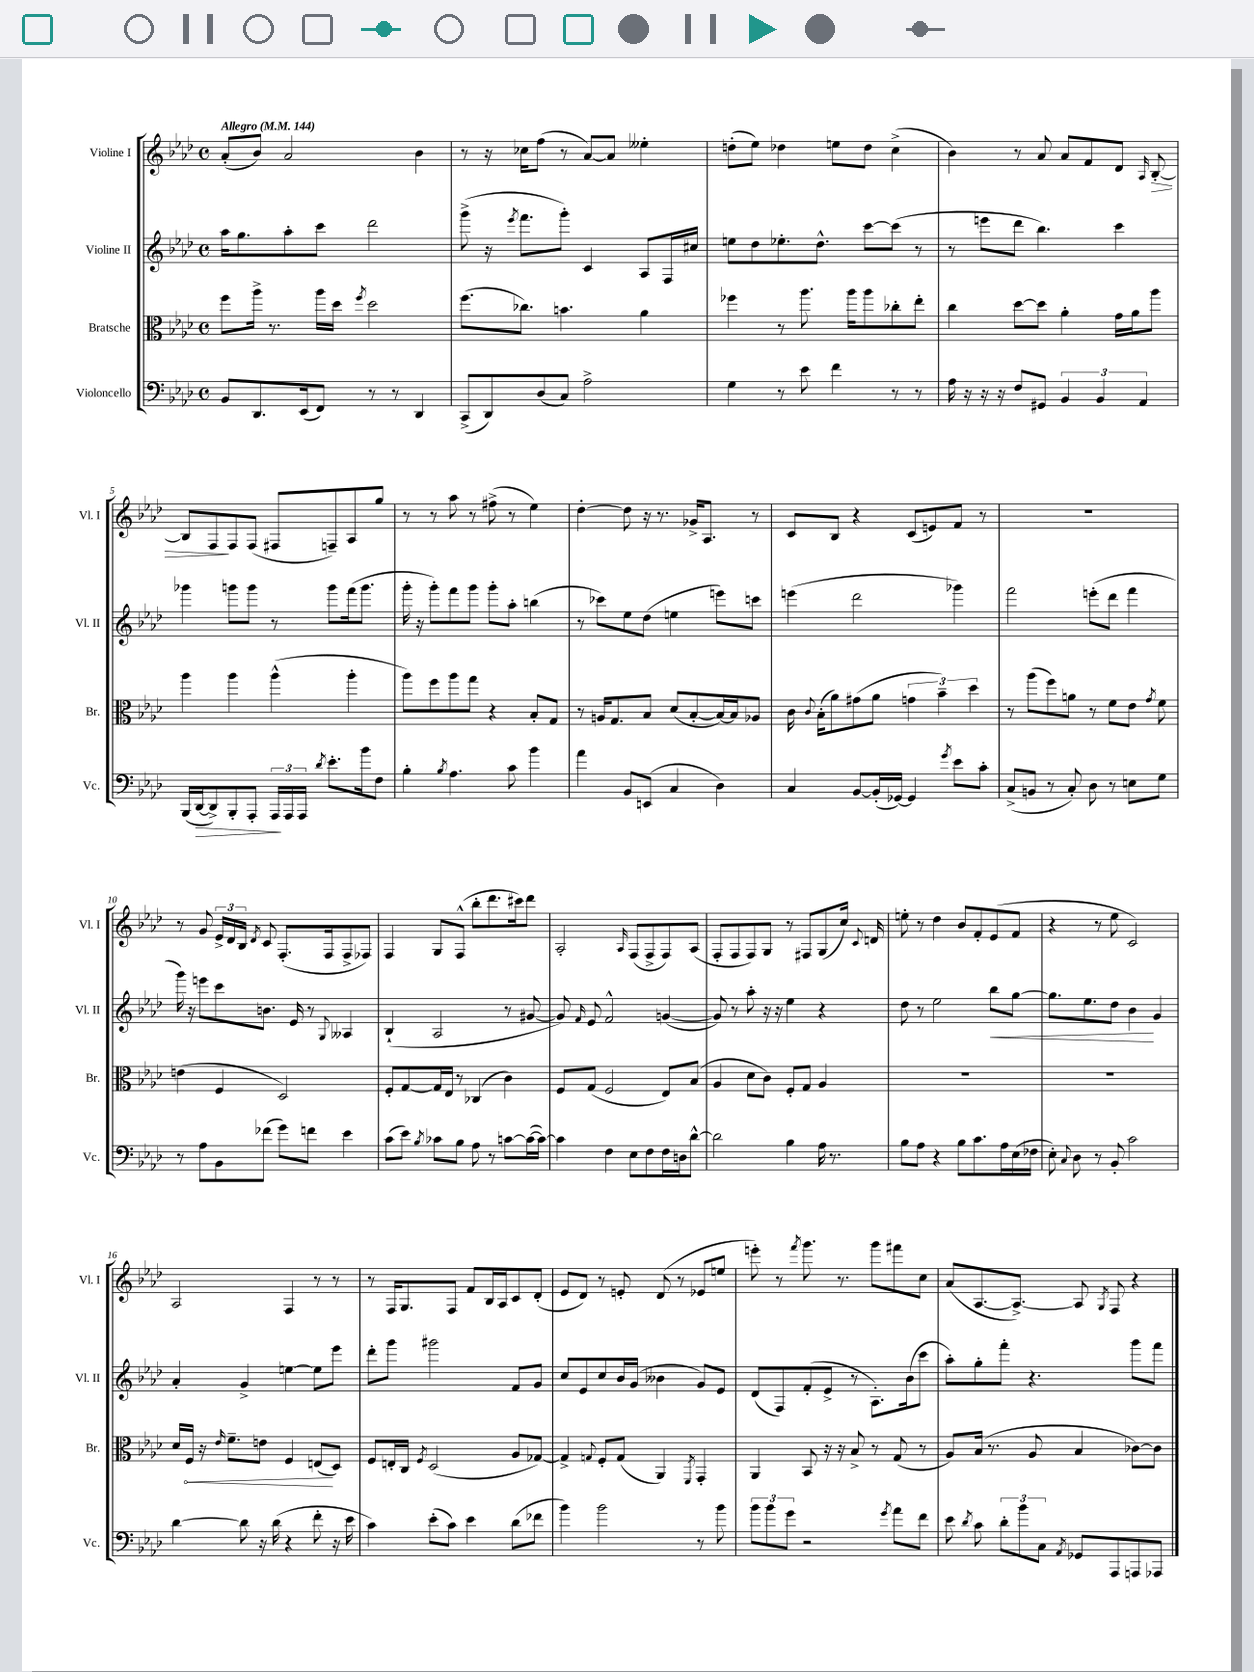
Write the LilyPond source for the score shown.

<<
\new StaffGroup <<
\new Staff = "s0" \with { instrumentName = "Violine I" shortInstrumentName = "Vl. I" } {
    \clef treble \key aes \major \defaultTimeSignature \time 4/4 \tempo "Allegro" 4 = 144
    \autoBeamOff aes'8[-.( bes'8]) aes'2 bes'4 |
    r8 r16 ces''16[ f''8]( r8 aes'8[~) aes'8] eeses''4-. |
    d''8[-.( ees''8]) des''4 e''8[ des''8] c''4->( |
    bes'4) r8 aes'8 aes'8[ f'8 des'8] \grace { aes16 } bes8~-.\> |
    bes8[ f8\! f8 f8]( fis8[ f8--) aes8 g''8] |
    r8 r8 aes''8 r8 fis''8->( r8 ees''4) |
    des''4~-. des''8 r16 r8. ges'16[-> aes8.] r8 |
    c'8[ bes8] r4 c'8[( e'8) f'8] r8 |
    R1 |
    r8 g'8 \tuplet 3/2 { ees'16[-> des'16 bes16] } \acciaccatura { des'8 } c'8 f8.[-.( f16 f8-> fes8]) |
    f4 g8[ f8]-^( bes''8[-. des'''8. cis'''16) des'''8] |
    aes2-. \grace { aes16 } f8[( f8-> f8) aes8]( |
    f8[-. f8 f8) g8] r8 fis8[ g8( c''16]) \appoggiatura { c'8 } d'16 |
    e''8-. r8 des''4 bes'8[ f'8-. ees'8( f'8] |
    r4 r8 ees''8 c'2) |
    aes2 f4 r8 r8 |
    r8 f16[ g8. f8] f'8[ bes16 aes16 c'8 des'8]-.( |
    ees'8[ des'8]) r8 e'8-. des'8( r8 ees'8[ e''8] |
    e'''8-.) r8 \acciaccatura { f'''8 } g'''8. r8. g'''8[ fis'''8 c''8] |
    aes'8[( aes8.~ aes8.]~->) aes8 \acciaccatura { g8 } f8 r4 \bar "|." |
}
\new Staff = "s1" \with { instrumentName = "Violine II" shortInstrumentName = "Vl. II" } {
    \clef treble \key aes \major \defaultTimeSignature \time 4/4
    \autoBeamOff aes''16[ g''8. aes''8-. c'''8] des'''2 |
    g'''8->( r16 \acciaccatura { ees'''8 } f'''8.[ g'''8]-.) c'4 aes8[ f16 cis''16] |
    e''8[ des''8 ees''8.-. des''8.]-^ c'''8[~ c'''8]( r8 |
    r8 e'''8[ des'''8] bes''4.) c'''4 |
    ges'''4 g'''8[ g'''8] r8 g'''8[ f'''16( g'''8.] |
    g'''16-. r16 g'''8[-.) f'''8 g'''8] g'''8[-. aes''8]-. b''4( |
    r8 ces'''8[) ees''8 des''8]( e''4 e'''8[) c'''8] |
    e'''4( des'''2 ges'''4) |
    f'''2 e'''8[-.( des'''8] f'''4 |
    g'''16) r16 e'''8[ c'''8 b'8.] ees'16 r8 \appoggiatura { g8 } aeses4 |
    bes4-!( aes2 r8 gis'8~ |
    gis'8) \grace { f'16 } ees'8 f'2-^ g'4~( |
    g'8) r8 aes''8-. r16 r16 ees''4 r4 |
    des''8 r8 ees''2 bes''8[\< g''8]~ |
    g''8.[ ees''8. des''8] bes'4\! g'4 |
    aes'4-. g'4-> e''4~ e''8[ ees'''8] |
    des'''8[-. g'''8] gis'''2 f'8[ g'8] |
    c''8[ ees'8 c''8 bes'16 g'16]( beses'4 g'8[) ees'8] |
    des'8[( f8) f'8-.( ees'8]-> r8 aes8.[-.) bes'16( c'''8] |
    aes''8[-.) g''8-. f'''8]-. r4. g'''8[ f'''8] \bar "|." |
}
\new Staff = "s2" \with { instrumentName = "Bratsche" shortInstrumentName = "Br." } {
    \clef alto \key aes \major \defaultTimeSignature \time 4/4
    \autoBeamOff f''8[ aes''16]-> r8. aes''16[ des''16] \acciaccatura { f''8 } des''2 |
    f''8.[( ces''8.]) b'4. aes'4 |
    fes''4 r8 aes''8. aes''16[ aes''8 ces''8-. ees''8]-. |
    c''4 des''8[~ des''8] aes'4-. g'16[ aes'16 aes''8] |
    aes''4 aes''4 aes''4-^( aes''4-. |
    aes''8[) f''8 aes''8 g''8] r4 bes8[-. g8] |
    r8 a16[ g8. bes8] des'8[( bes8~-. bes16~) bes16 aes8] |
    c'16 \appoggiatura { c'8 } bes16[-.( aes'8) gis'8( aes'8] \tuplet 3/2 { g'4 bes'4--) des''4 } |
    r8 aes''8[( f''8) a'8] r8 f'8[ ees'8] \acciaccatura { g'8 } f'8 |
    e'4( f4 des2) |
    f8[-. g8~ g16 ees16] r8 ces4( c'4) |
    f8[ g8]( f2 ees8[) bes8]( |
    aes4 des'8[ c'8]) f8[-. g8] aes4 |
    R1 |
    R1 |
    des'16[ \once \override Hairpin.circled-tip = ##t f16]\< r16 \grace { ees'16 } f'8.[-- e'8] f4 e8[\!( des8]) |
    f8[ e16-. c16] \acciaccatura { f8 } des2( aes8[ ges8]~) |
    ges4-> \appoggiatura { g8 } f8[-. g8]( aes,4) \acciaccatura { f,8 } g,4-. |
    aes,4 bes,8 r16 r16 bes8-> r8 g8( r8 |
    aes8[) bes16]( r8. aes8 bes4 ces'8[~) ces'8] \bar "|." |
}
\new Staff = "s3" \with { instrumentName = "Violoncello" shortInstrumentName = "Vc." } {
    \clef bass \key aes \major \defaultTimeSignature \time 4/4
    \autoBeamOff bes,8[ des,8. ees,16( f,8]) r8 r8 des,4 |
    c,8[->( des,8) des8( c8]) aes2-> |
    g4 r8 ees'8 f'4 r8 r8 |
    aes16 r16 r16 r16 f8[ gis,8] \tuplet 3/2 { bes,4 bes,4 aes,4 } |
    bes,,16[( des,16~\> des,8->) bes,,8-. aes,,8]-. \tuplet 3/2 { aes,,16[\! aes,,16 aes,,16] } \acciaccatura { des'8 } ees'8.[-. bes'16 f8] |
    bes4-. \acciaccatura { bes8 } aes4. c'8 bes'4 |
    aes'4 bes,8[ e,8]( c4 des4) |
    c4 bes,8[~ bes,16-.( ges,16]~) ges,4 \acciaccatura { g'8 } ees'8[ c'8]-. |
    c8[->( b,8] r8 c8-.) des8 r8 e8[ g8] |
    r8 aes8[ bes,8 fes'8]( g'8[) f'8] ees'4 |
    c'8[( ees'8]) \acciaccatura { bes8 } ces'8[ bes8] aes8 r8 c'8[~ c'16~( c'16]~) |
    c'4 f4 ees8[ f8 f16 d16 des'8]~-^ |
    des'2 bes4 aes16 r8. |
    bes8[ aes8] r4 bes8[ c'8. aes16 ees16( fes16] |
    ees8-.) \appoggiatura { c8 } des8 r8 bes,8-. c'2 |
    des'4~ des'8 r16 des'16( r4 f'8-. r16 ees'16 |
    c'4) ees'8[-.( c'8]) ees'4 des'8[( fes'8] |
    bes'4) bes'2 r8 bes'8 |
    \tuplet 3/2 { bes'8[ bes'8 g'8] } r2 \acciaccatura { g'8 } aes'8[ f'8] |
    ees'8 \acciaccatura { des'8 } c'8 \tuplet 3/2 { des'8[-. bes'8 c8] } \acciaccatura { aes,8 } ges,8[ aes,,8 a,,8 aes,,8] \bar "|." |
}
>>
>>
